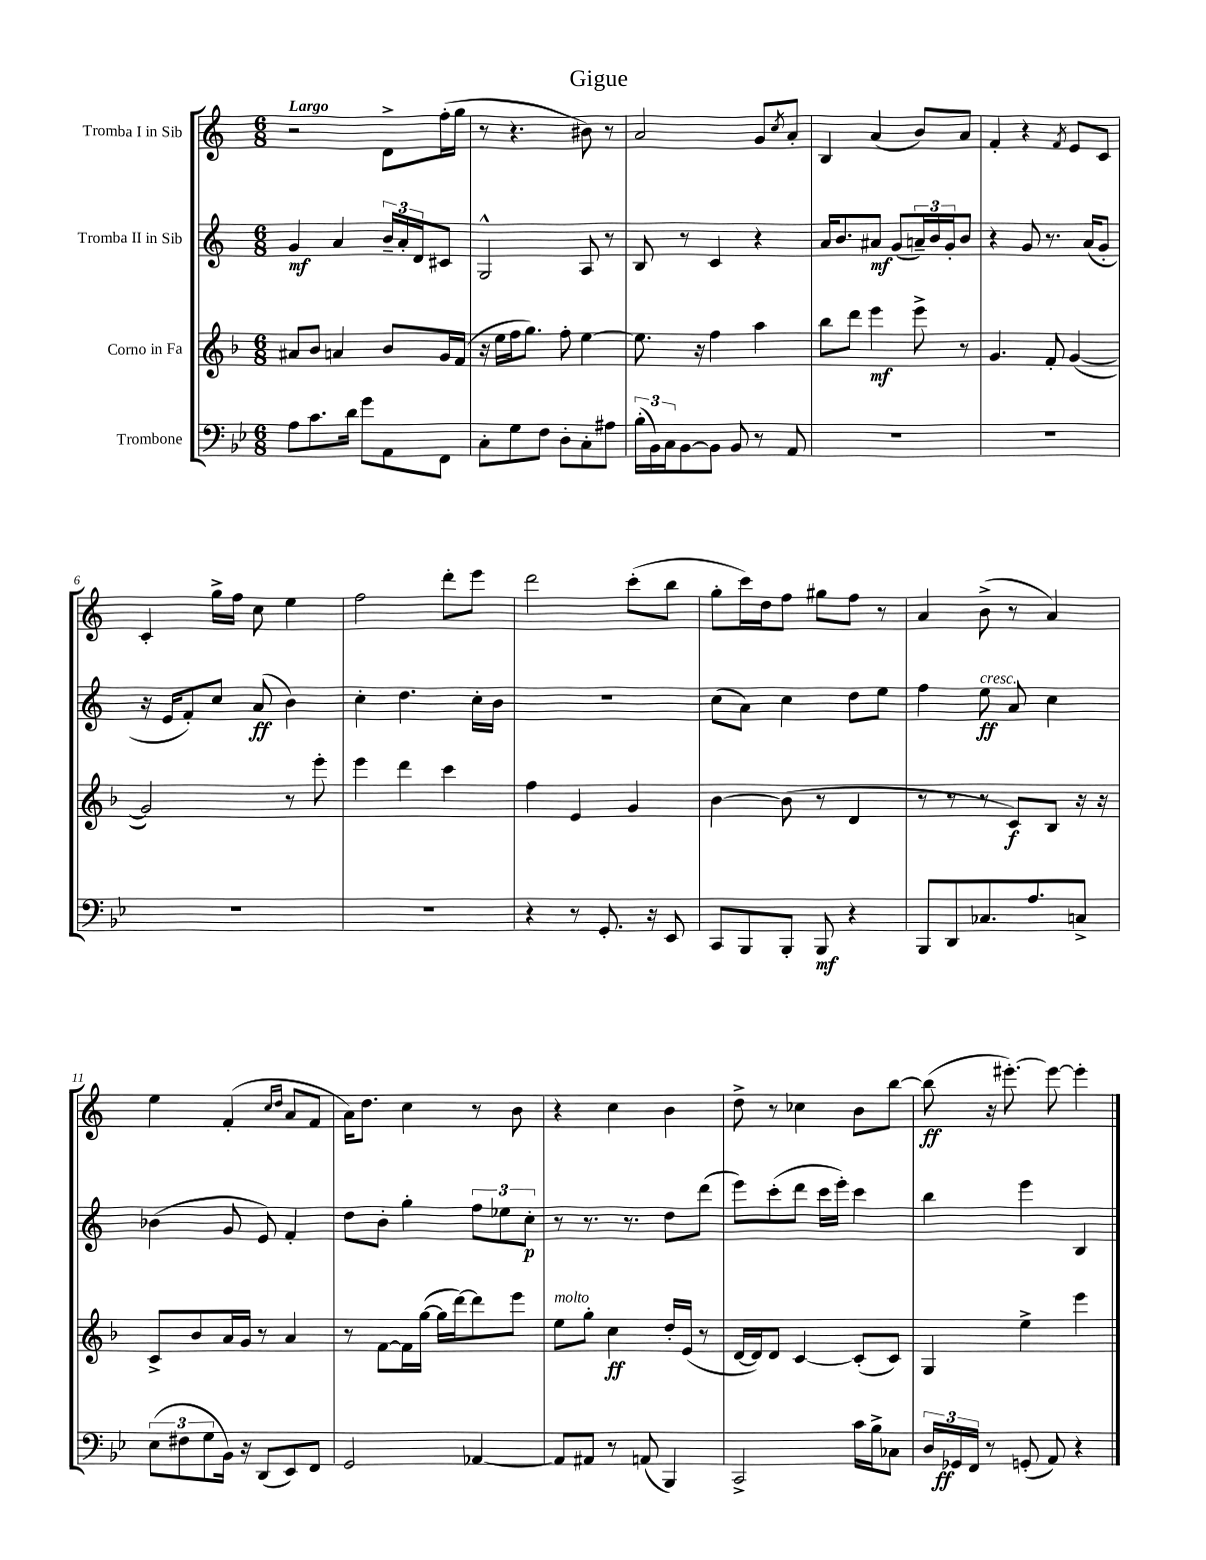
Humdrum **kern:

**kern	**dynam	**kern	**dynam	**kern	**dynam	**kern	**dynam
*part4	*part4	*part3	*part3	*part2	*part2	*part1	*part1
*staff4	*staff4	*staff3	*staff3	*staff2	*staff2	*staff1	*staff1
*I"Trombone	*	*I"Corno in Fa	*	*I"Tromba II in Sib	*	*I"Tromba I in Sib	*
*clefF4	*	*clefG2	*	*clefG2	*	*clefG2	*
*k[b-e-]	*	*k[b-]	*	*k[]	*	*k[]	*
*M6/8	*	*M6/8	*	*M6/8	*	*M6/8	*
=1	=1	=1	=1	=1	=1	=1	=1
!	!	!	!	!	!	!LO:TX:a:B:t=Largo	!
8A\L	.	8a#X/L	.	4g/	mf	2r	.
8.c\	.	8b-/J	.	.	.	.	.
.	.	4an/	.	4a/	.	.	.
16d\Jk	.	.	.	.	.	.	.
8g\L	.	.	.	.	.	.	.
8AA\	.	8b-/L	.	24b~/LL	.	8d^\L	.
.	.	.	.	24a'/	.	.	.
.	.	.	.	24d/J	.	.	.
8FF\J	.	16g/L	.	8c#X/J	.	(16ff'\L	.
.	.	(16f/JJ	.	.	.	16gg\JJ	.
=2	=2	=2	=2	=2	=2	=2	=2
8C'\L	.	16r	.	2G^^/	.	8r	.
.	.	16ee\LL	.	.	.	.	.
8G\	.	16ff\J	.	.	.	4.r	.
.	.	8.gg\J)	.	.	.	.	.
8F\J	.	.	.	.	.	.	.
8D'\L	.	8ff'\	.	.	.	.	.
8C'\	.	[4ee\	.	8A/	.	8b#X\)	.
8A#X\J	.	.	.	8r	.	8r	.
=3	=3	=3	=3	=3	=3	=3	=3
(24B-'\LL	.	8.ee\]	.	8B/	.	2a/	.
24BB-\)	.	.	.	.	.	.	.
24C\J	.	.	.	.	.	.	.
[8BB-\	.	.	.	8r	.	.	.
.	.	16r	.	.	.	.	.
8BB-\J]	.	4ff\	.	4c/	.	.	.
8BB-/	.	.	.	.	.	.	.
8r	.	4aa\	.	4r	.	8g/L	.
.	.	.	.	.	.	8qcc/	.
8AA/	.	.	.	.	.	8a'/J	.
=4	=4	=4	=4	=4	=4	=4	=4
2.r	.	8bb-\L	.	16a/KL	.	4B/	.
.	.	.	.	8.b/	.	.	.
.	.	8ddd\J	.	.	.	.	.
.	.	4eee\	mf	8a#X/J	mf	(4a/	.
.	.	.	.	(8g/L	.	.	.
.	.	8eee^\	.	24an~/L)	.	8b/L)	.
.	.	.	.	24b/	.	.	.
.	.	.	.	24g'/J	.	.	.
.	.	8r	.	8b/J	.	8a/J	.
=5	=5	=5	=5	=5	=5	=5	=5
2.r	.	4.g/	.	4r	.	4f'/	.
.	.	.	.	8g/	.	4r	.
.	.	8f'/	.	8.r	.	.	.
.	.	.	.	.	.	8qf/	.
.	.	([4g/	.	.	.	8e/L	.
.	.	.	.	(16a/KL	.	.	.
.	.	.	.	8g'/J	.	8c/J	.
!!LO:LB:g=z
=6	=6	=6	=6	=6	=6	=6	=6
2.r	.	2g/])	.	16r	.	4c'/	.
.	.	.	.	16e/KL	.	.	.
.	.	.	.	8f'/)	.	.	.
.	.	.	.	8cc/J	.	16gg^\LL	.
.	.	.	.	.	.	16ff\JJ	.
.	.	.	.	(8a/	ff	8cc\	.
.	.	8r	.	4b\)	.	4ee\	.
.	.	8eee'\	.	.	.	.	.
=7	=7	=7	=7	=7	=7	=7	=7
2.r	.	4eee\	.	4cc'\	.	2ff\	.
.	.	4ddd\	.	4.dd\	.	.	.
.	.	4ccc\	.	.	.	8ddd'\L	.
.	.	.	.	16cc'\LL	.	8eee\J	.
.	.	.	.	16b\JJ	.	.	.
=8	=8	=8	=8	=8	=8	=8	=8
4r	.	4ff\	.	2.r	.	2ddd\	.
8r	.	4e/	.	.	.	.	.
8.GG'/	.	.	.	.	.	.	.
.	.	4g/	.	.	.	(8ccc'\L	.
16r	.	.	.	.	.	.	.
8EE-/	.	.	.	.	.	8bb\J	.
=9	=9	=9	=9	=9	=9	=9	=9
8CC/L	.	[4b-\	.	(8cc\L	.	8gg'\L	.
8BBB-/	.	.	.	8a\J)	.	16ccc\L)	.
.	.	.	.	.	.	16dd\J	.
8BBB-'/J	.	(8b-\]	.	4cc\	.	8ff\J	.
8BBB-/	mf	8r	.	.	.	8gg#X\L	.
4r	.	4d/	.	8dd\L	.	8ff\J	.
.	.	.	.	8ee\J	.	8r	.
=10	=10	=10	=10	=10	=10	=10	=10
8BBB-/L	.	8r	.	4ff\	.	4a/	.
8DD/	.	8r	.	.	.	.	.
!	!	!	!	!LO:TX:a:i:t=cresc.	!	!	!
8.C-X/	.	8r	.	8ee\	ff	(8b^\	.
.	.	8c/L)	f	8a/	.	8r	.
8.A/	.	.	.	.	.	.	.
.	.	8B-/J	.	4cc\	.	4a/)	.
8Cn^/J	.	16r	.	.	.	.	.
.	.	16r	.	.	.	.	.
!!LO:LB:g=z
=11	=11	=11	=11	=11	=11	=11	=11
(12E-\L	.	8c^/L	.	(4b-X\	.	4ee\	.
12F#X\	.	.	.	.	.	.	.
.	.	8b-/	.	.	.	.	.
12G\	.	.	.	.	.	.	.
16BB-\Jk)	.	16a/L	.	8g/	.	(4f'/	.
16r	.	16g/JJ	.	.	.	.	.
(8DD/L	.	8r	.	8e/)	.	.	.
.	.	.	.	.	.	16qqcc/LL	.
.	.	.	.	.	.	16qqdd/JJ	.
8EE-/)	.	4a/	.	4f'/	.	8a/L	.
8FF/J	.	.	.	.	.	8f/J	.
=12	=12	=12	=12	=12	=12	=12	=12
2GG/	.	8r	.	8dd\L	.	16a\KL)	.
.	.	.	.	.	.	8.dd\J	.
.	.	[8f\L	.	8b'\J	.	.	.
.	.	16f\L]	.	4gg'\	.	4cc\	.
.	.	([16gg\JJ	.	.	.	.	.
.	.	16gg\LL]	.	.	.	.	.
.	.	[16ddd\J)	.	.	.	.	.
[4AA-X/	.	8ddd\]	.	12ff\L	.	8r	.
.	.	.	.	12ee-X\	.	.	.
.	.	8eee\J	.	.	.	8b\	.
.	.	.	.	12cc'\J	p	.	.
=13	=13	=13	=13	=13	=13	=13	=13
!	!	!LO:TX:a:i:t=molto	!	!	!	!	!
8AA-/L]	.	8ee\L	.	8r	.	4r	.
8AA#X/J	.	8gg'\J	.	8.r	.	.	.
8r	.	4cc\	ff	.	.	4cc\	.
.	.	.	.	8.r	.	.	.
(8AAn/	.	.	.	.	.	.	.
4BBB-/)	.	16dd'/LL	.	8dd\L	.	4b\	.
.	.	(16e/JJ	.	.	.	.	.
.	.	8r	.	(8ddd\J	.	.	.
=14	=14	=14	=14	=14	=14	=14	=14
2CC^/	.	[16d/LL	.	8eee\L)	.	8dd^\	.
.	.	16d/J])	.	.	.	.	.
.	.	8d/J	.	(8ccc'\	.	8r	.
.	.	[4c/	.	8ddd\J	.	4cc-X\	.
.	.	.	.	16ccc\LL	.	.	.
.	.	.	.	16eee'\JJ)	.	.	.
16c\LL	.	(8c'/L]	.	4ccc\	.	8b\L	.
16B-^\J	.	.	.	.	.	.	.
8C-X\J	.	8c/J)	.	.	.	[8bb\J	.
=15	=15	=15	=15	=15	=15	=15	=15
24D/LL	.	4G/	.	4bb\	.	(8bb\]	ff
24GG-X/	ff	.	.	.	.	.	.
24FF/JJ	.	.	.	.	.	.	.
8r	.	.	.	.	.	16r	.
.	.	.	.	.	.	[8.eee#X'\)	.
(8GGn'/	.	4ee^\	.	4eee\	.	.	.
8AA/)	.	.	.	.	.	8eee#\_	.
4r	.	4eee\	.	4B/	.	4eee#'\]	.
==	==	==	==	==	==	==	==
*-	*-	*-	*-	*-	*-	*-	*-
